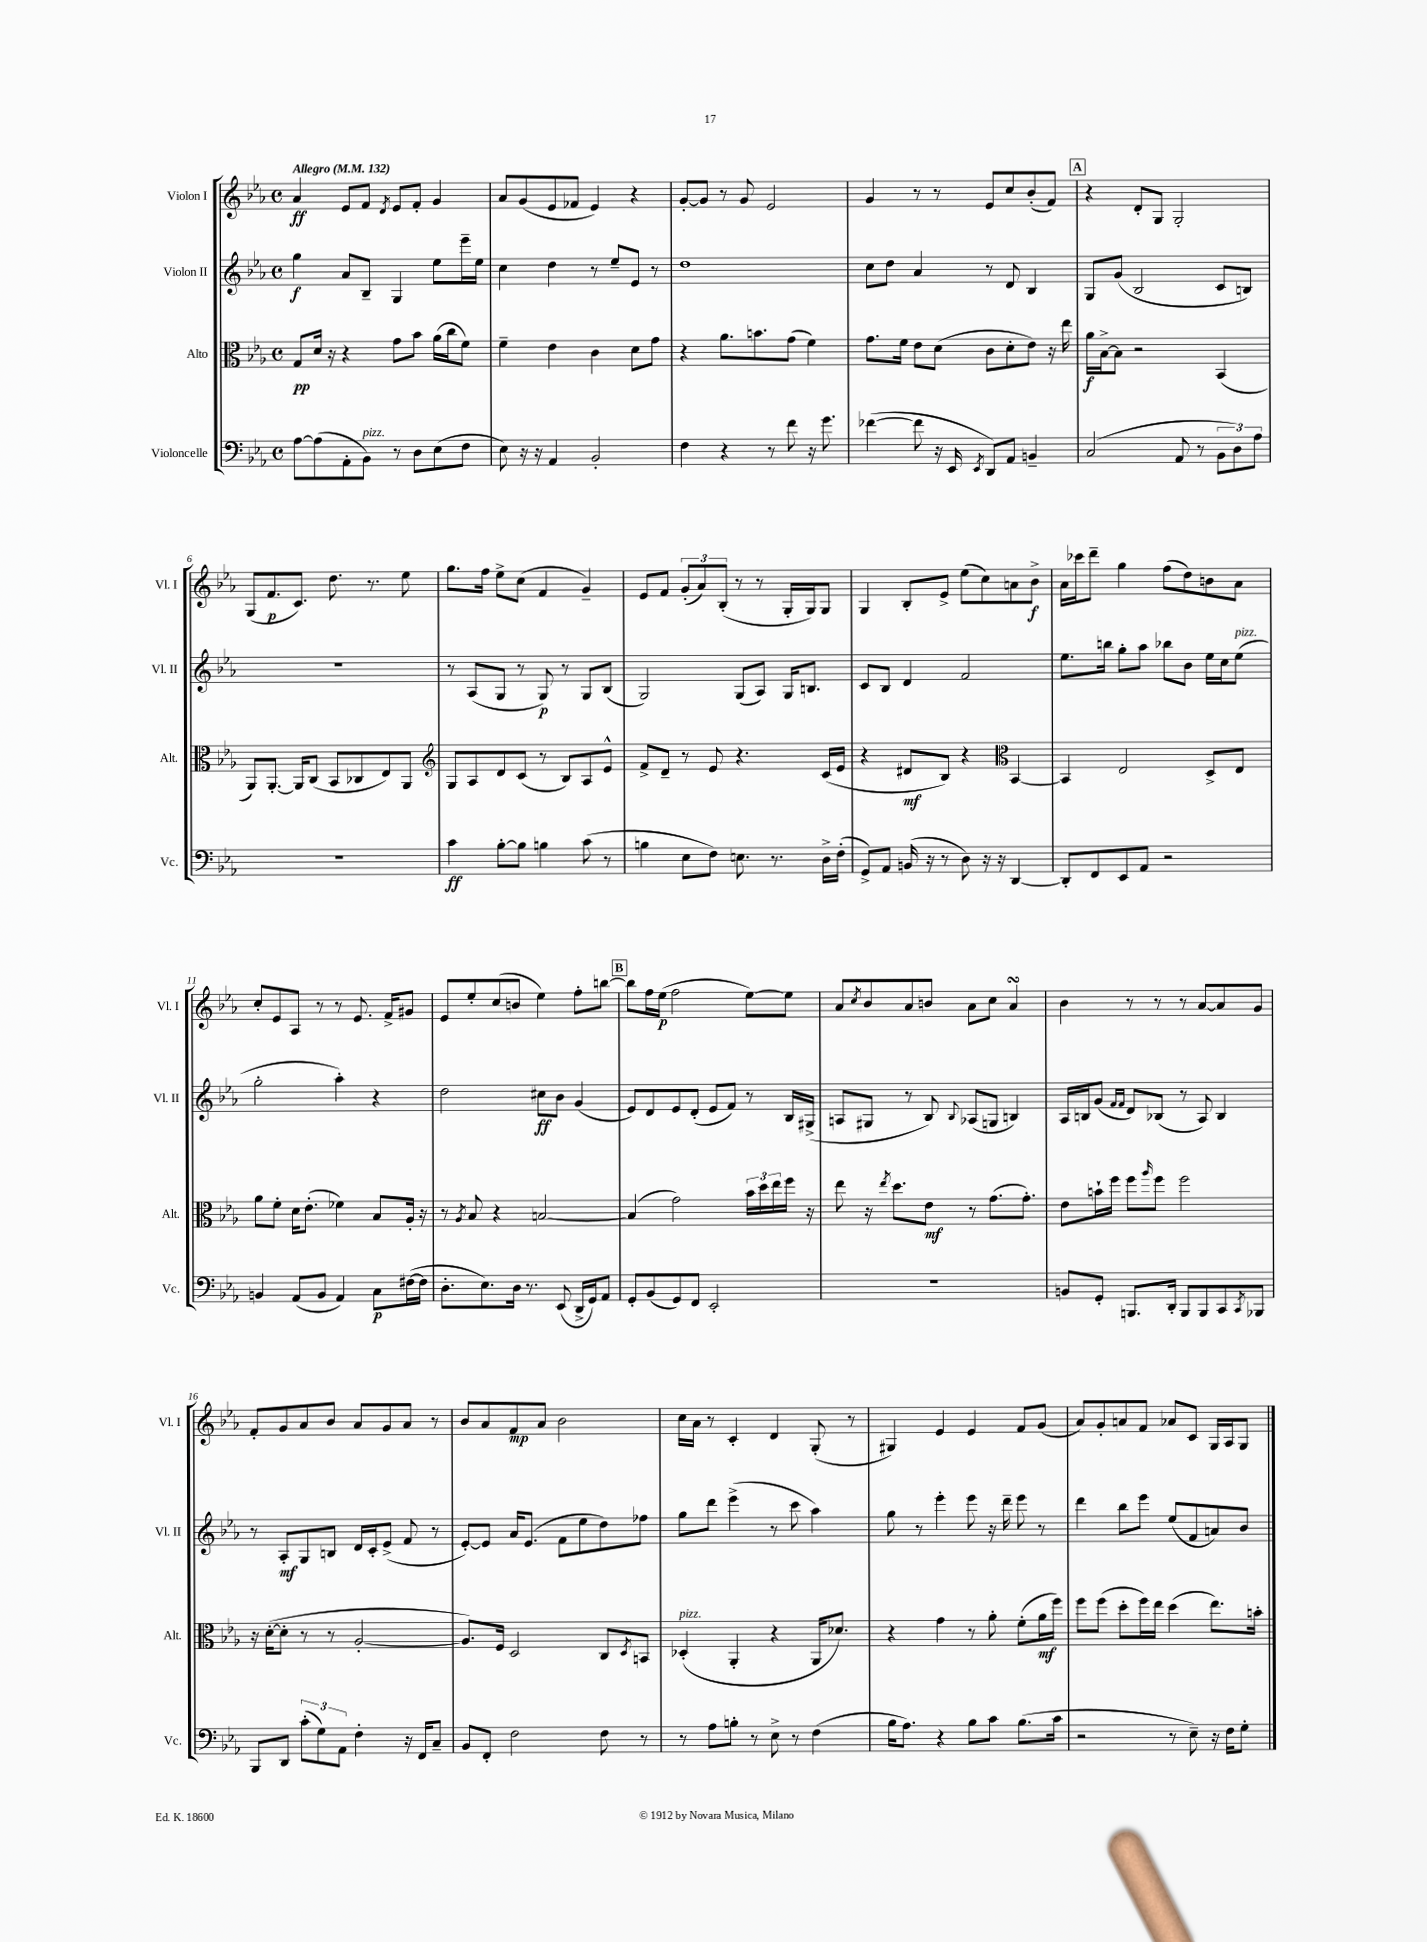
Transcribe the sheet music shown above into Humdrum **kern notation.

**kern	**kern	**kern	**kern
*staff4	*staff3	*staff2	*staff1
*clefF4	*clefC3	*clefG2	*clefG2
*k[b-e-a-]	*k[b-e-a-]	*k[b-e-a-]	*k[b-e-a-]
*M4/4	*M4/4	*M4/4	*M4/4
*met(c)	*met(c)	*met(c)	*met(c)
*MM132	*MM132	*MM132	*MM132
[8A-\L	8G/L	4gg\	4a-/
(8A-\]	16d/Jk	.	.
.	16r	.	.
8AA-'\	4r	8a-/L	8e-/L
8BB-\J)	.	8B-~/J	8f/J
.	.	.	8qd/
8r	8g\L	4G/	8e-/L
8D\L	8b-\J	.	8f'/J
(8E-\	(16a-\LL	8ee-\L	4g/
.	16cc\J	.	.
8F\J	8f\J)	16eee-~\L	.
.	.	16ee-\JJ	.
=	=	=	=
8E-\)	4f~\	4cc\	8a-/L
16r	.	.	(8g/
16r	.	.	.
4AA-/	4e-\	4dd\	8e-/
.	.	.	8f-/J
2BB-'/	4c\	8r	4e-/)
.	.	8ee-~/L	.
.	8d\L	8e-/J	4r
.	8g\J	8r	.
=	=	=	=
4F\	4r	1dd	[8g'/L
.	.	.	8g/]J
4r	8.a-\L	.	8r
.	.	.	8g/
.	8.b\	.	.
8r	.	.	2e-/
8f\	(8g\J	.	.
16r	4f\)	.	.
8.g\	.	.	.
=	=	=	=
([4f-\	8.g\L	8cc\L	4g/
.	.	8dd\J	.
.	16f\Jk	.	.
8f-\]	8e-\L	4a-/	8r
16r	(8d\J	.	8r
16EE-/	.	.	.
8qEE-/	.	.	.
8DD/L)	8c\L	8r	8e-/L
8AA-/J	8d'\	8d/	8cc/
4BB~/	8e-\J)	4B-/	(8b-'/
.	16r	.	8f/J)
.	16ee-\	.	.
=	=	=	=
(2C/	16a-\LL	8G/L	4r
.	[16B-^\J	.	.
.	8B-\]J	(8g/J	.
.	2r	2B-/	8d'/L
.	.	.	8G/J
8AA-/	.	.	2G'/
8r	.	.	.
12BB-\L	(4BB-/	8c/L	.
12D\)	.	.	.
.	.	8B/J)	.
12A-\J	.	.	.
=	=	=	=
1r	8AA-/L)	1r	(8G/L
.	[8.AA-'/J	.	8.f/
.	16AA-/]LK	.	8.c/J)
.	(8C/J	.	.
.	8BB-/L	.	8.dd\
.	8C-/	.	.
.	.	.	8.r
.	8E-/)	.	.
.	8AA-/J	.	8ee-\
=	=	=	=
*	*clefG2	*	*
4c\	8G/L	8r	8.gg\L
.	8A-/	(8A-/L	.
.	.	.	16ff\Jk
[8B-'\L	8d/	8G/J	8ee-^\L
8B-\]J	(8c/J	8r	(8cc\J
4B\	8r	8G/)	4f/
.	8B-/L)	8r	.
(8c\	8A-/	8G/L	4g~/)
8r	8e-^^/J	(8B-/J	.
=	=	=	=
4B\	8f^/L	2G/)	8e-/L
.	8d~/J	.	8f/J
8E-\L	8r	.	(12g'/L
.	.	.	12a-/)
8F\J)	8e-/	.	.
.	.	.	(12B-'/J
8.E\	4.r	(8G/L	8r
.	.	8A-/J)	8r
8.r	.	.	.
.	.	16G/LK	16G'/LL
.	.	8.B/J	16G/J)
16D^\LL	(16c/LL	.	8G/J
(16F'\JJ	16e-/JJ	.	.
=	=	=	=
8GG^/L)	4r	8c/L	4G/
8AA-/J	.	8B-/J	.
(16BB/	8d#/L	4d/	8B-'/L
16r	.	.	.
8r	8B-/J)	.	8e-^/J
8D\)	4r	2f/	(8ee-\L
16r	.	.	8cc\)
16r	.	.	.
*	*clefC3	*	*
[4DD/	[4BB-/	.	8a\
.	.	.	8b-^\J
=	=	=	=
8DD'/]L	4BB-/]	8.ee-\L	16a-\LL
.	.	.	16ccc-\J
8FF/	.	.	8ddd~\J
.	.	16bb\Jk	.
8EE-/	2E-/	8gg'\L	4gg\
8AA-/J	.	8aa-\J	.
2r	.	8bb-\L	(8ff\L
.	.	8b-\J	8dd\)
.	8D^/L	16ee-\LL	8b\
.	.	16cc\J	.
.	8E-/J	(8ee-\J	8a-\J
=	=	=	=
4BB/	8a-\L	2gg'\	8cc'/L
.	8f'\J	.	8e-/
(8AA-/L	16d\LK	.	8A-/J
.	(8.e-'\J	.	.
8BB/J	.	.	8r
4AA-/)	4f-\)	4aa-'\)	8r
.	.	.	8.e-/
8C\L	8B-/L	4r	.
.	.	.	16f^/LK
([16F#\L	16A-'/Jk	.	8g#/J
16F#\]JJ	16r	.	.
=	=	=	=
8.D'\L	8r	2dd\	8e-/L
.	8qA-/	.	.
.	8B-/	.	8ee-'/
8.E-\)	.	.	.
.	4r	.	(8cc/
16D\Jk	.	.	8b/J
8.r	.	.	.
.	[2B/	8cc#\L	4ee-\)
(8EE-/	.	8b-\J	.
16DD^/LL	.	(4g/	8ff'\L
16GG/J)	.	.	.
8AA-/J	.	.	[8bb\J
=	=	=	=
8GG'/L	(4B/]	8e-/L)	8bb\]L
(8BB-/	.	8d/	16ff\L
.	.	.	(16ee-\JJ
8GG/)	2g\)	8e-/	2ff\
8FF/J	.	(8d'/J	.
2EE-'/	.	8e-/L	.
.	.	8f/J)	.
.	24b-\LL	8r	[8ee-\L)
.	24dd\	.	.
.	24ee-\	.	.
.	16ff\JJ	16B-/LL	8ee-\]J
.	16r	(16G#^/JJ	.
=	=	=	=
1r	8ee-\	8A/L	8a-/L
.	.	.	8qcc/
.	16r	8G#/J	8b-/
.	8qee-/	.	.
.	8.dd\L	.	.
.	.	8r	8a-/
.	8e-\J	8B-/)	8b/J
.	.	8qqB-/	.
.	8r	(8A-/L	8a-\L
.	(8.g\L	8G/J	8cc\J
.	.	4B/)	4a-/
.	8.g'\J)	.	.
=	=	=	=
8BB/L	8e-\L	16A-/LL	4b-\
.	.	16B/J	.
8GG'/J	16b`\L	(8g/J	.
.	16ff\JJ	.	.
.	.	16qqf/LL	.
.	.	16qqf/JJ	.
8.BBB/L	8ff\L	8d/L)	8r
.	16qqaa-/	.	.
.	8ff\J	(8B-/J	8r
16DD'/Jk	.	.	.
8BBB/L	2ff\	8r	8r
8BBB/	.	8A-/)	[8a-/L
8CC/	.	4B-/	8a-/]
8qCC/	.	.	.
8BBB-/J	.	.	8g/J
=	=	=	=
8BBB-/L	16r	8r	8f'/L
.	([16d'\LK	.	.
8DD/J	8d'\]J	8A-'/L	8g/
(12c'\L	8r	8G/	8a-/
12G\)	.	.	.
.	8r	8B/J	8b-/J
12AA-\J	.	.	.
4F'\	[2A-'/	16d/LL	8a-/L
.	.	16c'/J	.
.	.	(8e-^/J	8g/
16r	.	8f/	8a-/J
16FF/LK	.	.	.
8C~/J	.	8r	8r
=	=	=	=
8BB-/L	8.A-/]L)	[8e-'/L)	8b-/L
8FF'/J	.	8e-/]J	8a-/
.	16F/Jk	.	.
2F\	2D/	16a-/LK	8f/
.	.	(8.e-/J	.
.	.	.	8a-/J
.	.	8f\L	2b-\
.	.	8ee-\	.
8F\	8C/L	8dd\)	.
.	8qD/	.	.
8r	8BB/J	8ff-\J	.
=	=	=	=
8r	(4D-'/	8gg\L	16cc\LL
.	.	.	16a-\JJ
8A-\L	.	8ddd\J	8r
8B'\J	4AA-'/	(4eee-^\	4c'/
8r	.	.	.
8E-^\	4r	8r	4d/
8r	.	8ccc\	.
(4F\	16AA-/LK	4aa-\)	(8G'/
.	8.d-/J)	.	.
.	.	.	8r
=	=	=	=
16B-\LK	4r	8gg\	4G#/)
8.A-\J)	.	.	.
.	.	8r	.
4r	4g\	4eee-'\	4e-/
8B-\L	8r	8eee-\	4e-/
8c\J	8a-'\	16r	.
.	.	16ddd~\	.
(8.B-\L	(8f'\L	8eee-\	8f/L
.	16a-\L	8r	(8g/J
16c\Jk	16ff\JJ)	.	.
=	=	=	=
2r	8ff\L	4ddd\	8a-/L)
.	(8ff\J	.	8g'/
.	8dd'\L	8bb-\L	8a/
.	16ff\L)	8eee-\J	8f/J
.	16ee-\JJ	.	.
8r	(4dd\	(8ee-/L	8a-/L
8E-~\)	.	8f/	8c/J
16r	8.ee-\L)	8a/)	16G/LL
16F\LK	.	.	16A-/J
8G'\J	.	8b-/J	8G/J
.	16b'\Jk	.	.
==	==	==	==
*-	*-	*-	*-
